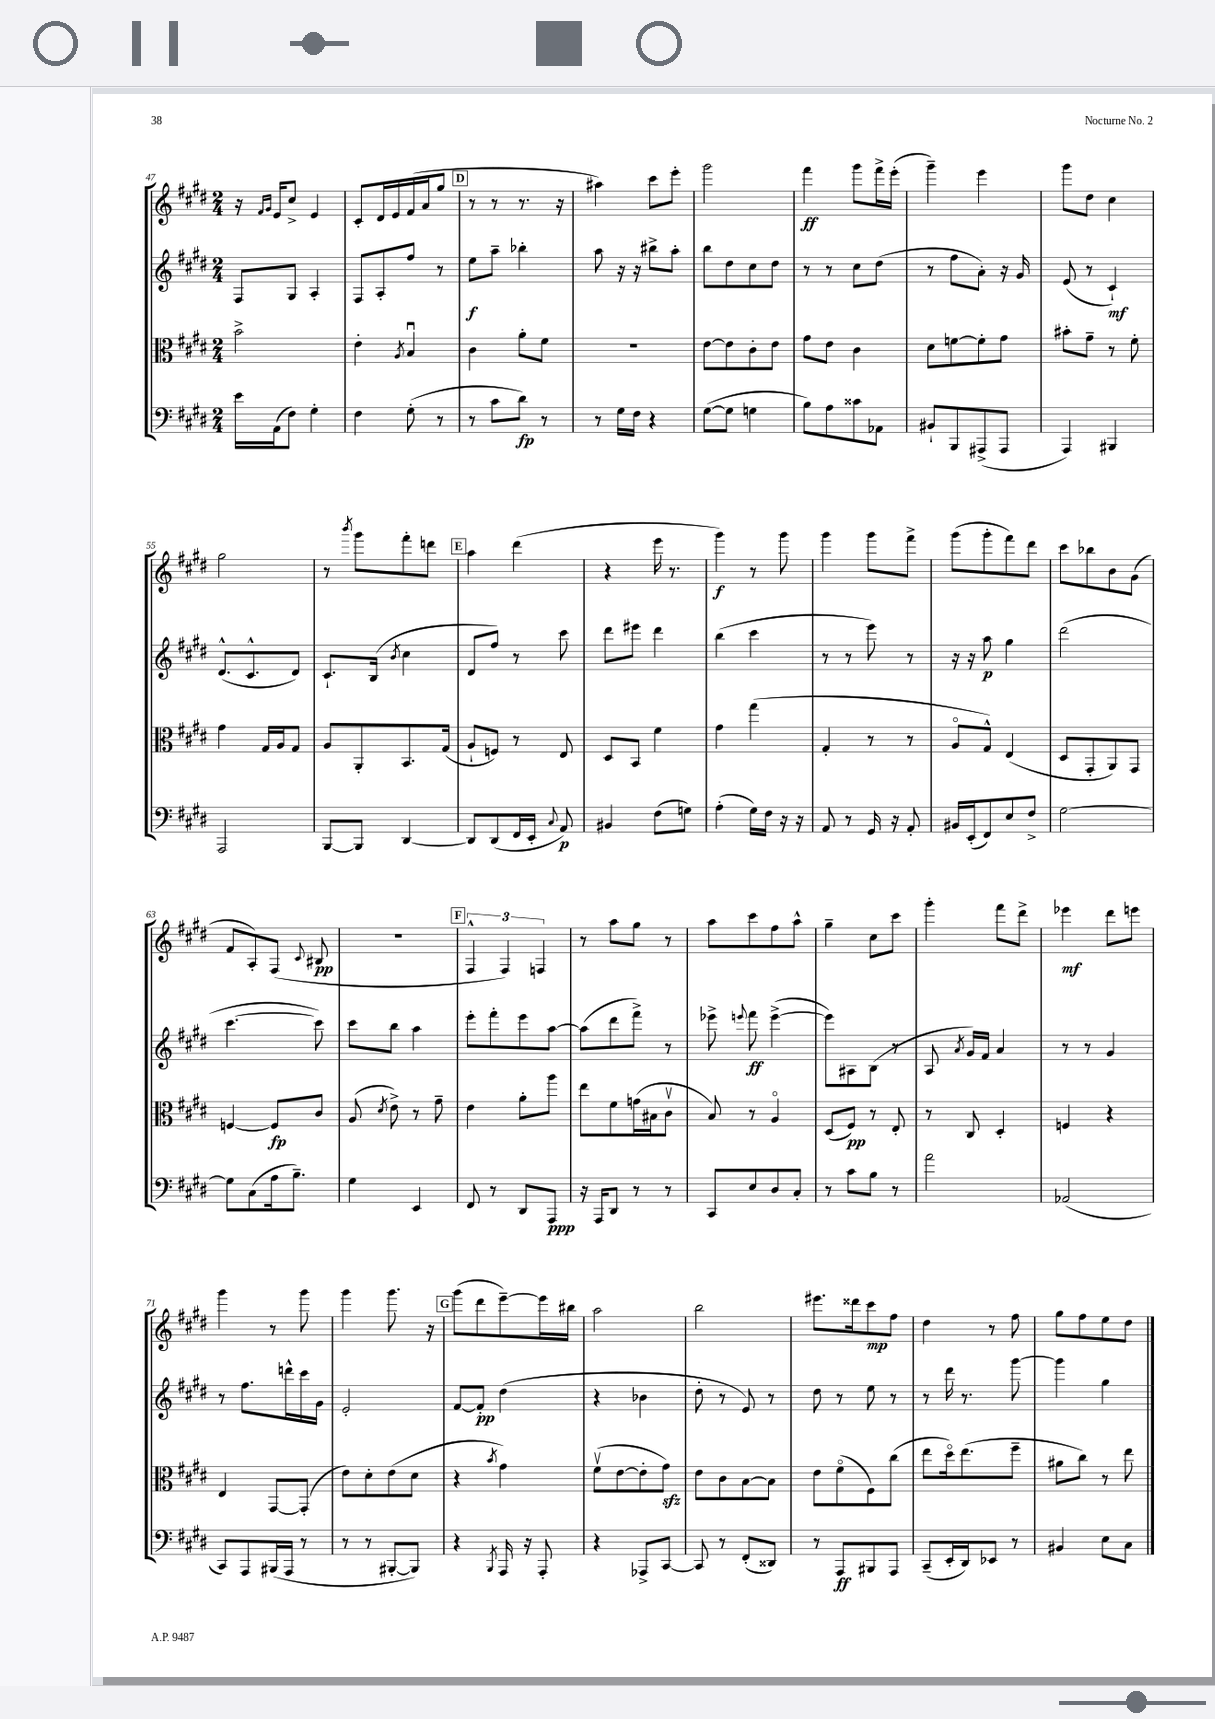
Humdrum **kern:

**kern	**kern	**kern	**kern
*staff4	*staff3	*staff2	*staff1
*clefF4	*clefC3	*clefG2	*clefG2
*k[f#c#g#d#]	*k[f#c#g#d#]	*k[f#c#g#d#]	*k[f#c#g#d#]
*M2/4	*M2/4	*M2/4	*M2/4
16e	2b^	8F#	16r
.	.	.	16qqf#
.	.	.	16qqg#
(16AA	.	.	16e
8F#)	.	8G#	8cc#^
4G#'	.	4A'	4e
=	=	=	=
4F#	4e'	8F#	8c#'
.	.	8A'	16d#
.	.	.	16e
.	8qA	.	.
(8G#'	4Bu	8ff#	(16f#
.	.	.	16a
8r	.	8r	8gg#
=	=	=	=
8r	4c#	8ee	8r
8c#	.	8aa~	8r
8d#)	8a'	4bb-'	8.r
8r	8f#	.	.
.	.	.	16r
=	=	=	=
8r	2r	8aa	4aa#)
16G#	.	16r	.
16F#	.	16r	.
4r	.	8bb#^	8ccc#
.	.	8aa'	8eee'
=	=	=	=
([8G#	[8e	8bb	2ggg#
8G#]	8e]	8dd#	.
4G	8c#'	8cc#	.
.	8e	8dd#	.
=	=	=	=
8B)	8g#	8r	4fff#
8A	8e	8r	.
8c##	4c#	8cc#	8ggg#
8AA-	.	(8dd#	16fff#^
.	.	.	(16eee'
=	=	=	=
8BB#`	8d#	8r	4ggg#~)
8BBB	[8f	8ff#	.
(8AAA#^	8f']	8a')	4eee
8AAA#	8g#	16r	.
.	.	16g#	.
=	=	=	=
4AAA)	8b#'	(8e	8ggg#
.	8g#~	8r	8dd#
4BBB#	8r	4c#`)	4cc#
.	8f#'	.	.
=	=	=	=
2AAA	4g#	(8.d#^^	2gg#
.	.	8.c#^^	.
.	16G#	.	.
.	16A	.	.
.	8G#	8d#)	.
=	=	=	=
[8BBB	8A	8.c#`	8r
.	.	.	8qbbb
8BBB]	8AA'	.	8ggg#
.	.	(16B	.
.	.	8qb	.
[4DD#	8.BB	4cc#	8fff#'
.	.	.	8ddd
.	(16G#	.	.
=	=	=	=
8DD#]	8A`	8d#	4aa
(8DD#	8F)	8ff#)	.
16FF#	8r	8r	(4ddd#
16EE'	.	.	.
8qqC#	.	.	.
8AA)	8E	8ccc#	.
=	=	=	=
4BB#	8D#	8ddd#	4r
.	8BB	8eee#	.
(8F#	4f#	4ddd#	16eee
.	.	.	8.r
8G)	.	.	.
=	=	=	=
(4A'	4g#	(4bb	4ggg#)
16G#)	(4gg#	4ccc#	8r
16F#	.	.	.
16r	.	.	8ggg#
16r	.	.	.
=	=	=	=
8AA	4G#'	8r	4ggg#
8r	.	8r	.
16GG#	8r	8eee)	8ggg#
16r	.	.	.
8AA'	8r	8r	8fff#^
=	=	=	=
16BB#	8Ao	16r	(8ggg#
(16EE'	.	16r	.
8FF#)	8G#^^)	8aa	8ggg#'
8E	(4E	4gg#	8fff#)
8F#^	.	.	8ddd#
=	=	=	=
[2G#	8D#	(2ddd#	8ccc#
.	8GG#'	.	8bb-
.	8AA)	.	8b
.	8GG#	.	(8g#
=	=	=	=
8G#]	[4F	[4.ccc#	8f#
(8C#	.	.	8A')
16A	8F]	.	(8F#
8.B~)	.	.	.
.	.	.	8qqc#
.	8c#	8ccc#])	8B#
=	=	=	=
4G#	(8A	8ccc#	2r
.	8qd#	.	.
.	8e^)	8bb	.
4EE	8r	4aa	.
.	8g#~	.	.
=	=	=	=
8FF#	4e	8eee'	6F#^^
8r	.	8fff#'	.
.	.	.	6F#)
8DD#	8a'	8eee	.
.	.	.	6F
8AAA	8aa	[8aa	.
=	=	=	=
16r	8ee	(8aa]	8r
16AAA	.	.	.
8DD#	8f#	8ddd#	8aa
8r	(16g	8fff#^)	8gg#
.	16B#	.	.
8r	8c#v	8r	8r
=	=	=	=
8CC#	8B)	8eee-^	8aa
.	.	8qqeee	.
8E	8r	8fff#	8ccc#
8D#	4Ao	([4eee^	8ff#
8C#'	.	.	8aa^^
=	=	=	=
8r	(8D#	8eee])	4gg#~
8c#	8F#)	8A#	.
8B	8r	(8B	8cc#
8r	8E'	8r	8ccc#
=	=	=	=
2a	8r	8A	4ggg#'
.	.	8qa	.
.	8C#	16g#)	.
.	.	16f#	.
.	4D#'	4a	8fff#
.	.	.	8ddd#^
=	=	=	=
(2AA-	4F	8r	4eee-
.	.	8r	.
.	4r	4g#	8ddd#
.	.	.	8eee
=	=	=	=
8CC#)	4E	8r	4ggg#
8AAA	.	8.ff#	.
(16BBB#	[8GG#	.	8r
16AAA	.	16ddd^^	.
8r	(8GG#']	16ccc#	8ggg#
.	.	16g#	.
=	=	=	=
8r	8e)	2e'	4ggg#
8r	8d#'	.	.
[8BBB#'	(8e	.	8.ggg#
8BBB#])	8d#	.	.
.	.	.	16r
=	=	=	=
4r	4r	[8f#	(8ggg#
.	.	8f#']	8ddd#
8qBBB	8qb	.	.
16AAA	4g#)	(4dd#	[8eee~)
16r	.	.	.
8AAA'	.	.	16eee]
.	.	.	16bb#
=	=	=	=
4r	(8f#v	4r	2aa
.	[8e	.	.
8AAA-^	8e']	4b-	.
[8CC#	8g#)	.	.
=	=	=	=
8CC#]	8e	8dd#'	2bb
8r	8c#	8r	.
(8FF#'	[8B	8e)	.
8DD##)	8B]	8r	.
=	=	=	=
8r	8e	8dd#	8.eee#
8AAA	(8f#o	8r	.
.	.	.	16ddd##
8BBB#	8F#)	8ee	8ccc#
8AAA	(8cc#	8r	8ff#
=	=	=	=
(8CC#~	8ee	8r	4dd#
16EE'	16dd#o)	16ddd#	.
16DD#)	(8.ee	8.r	.
8EE-	.	.	8r
8r	8ff#~	[8ggg#	8ff#
=	=	=	=
4BB#	8a#	4ggg#]	8gg#
.	8cc#)	.	8ff#
8E	8r	4gg#	8ee
8C#	8ee	.	8dd#
==	==	==	==
*-	*-	*-	*-
